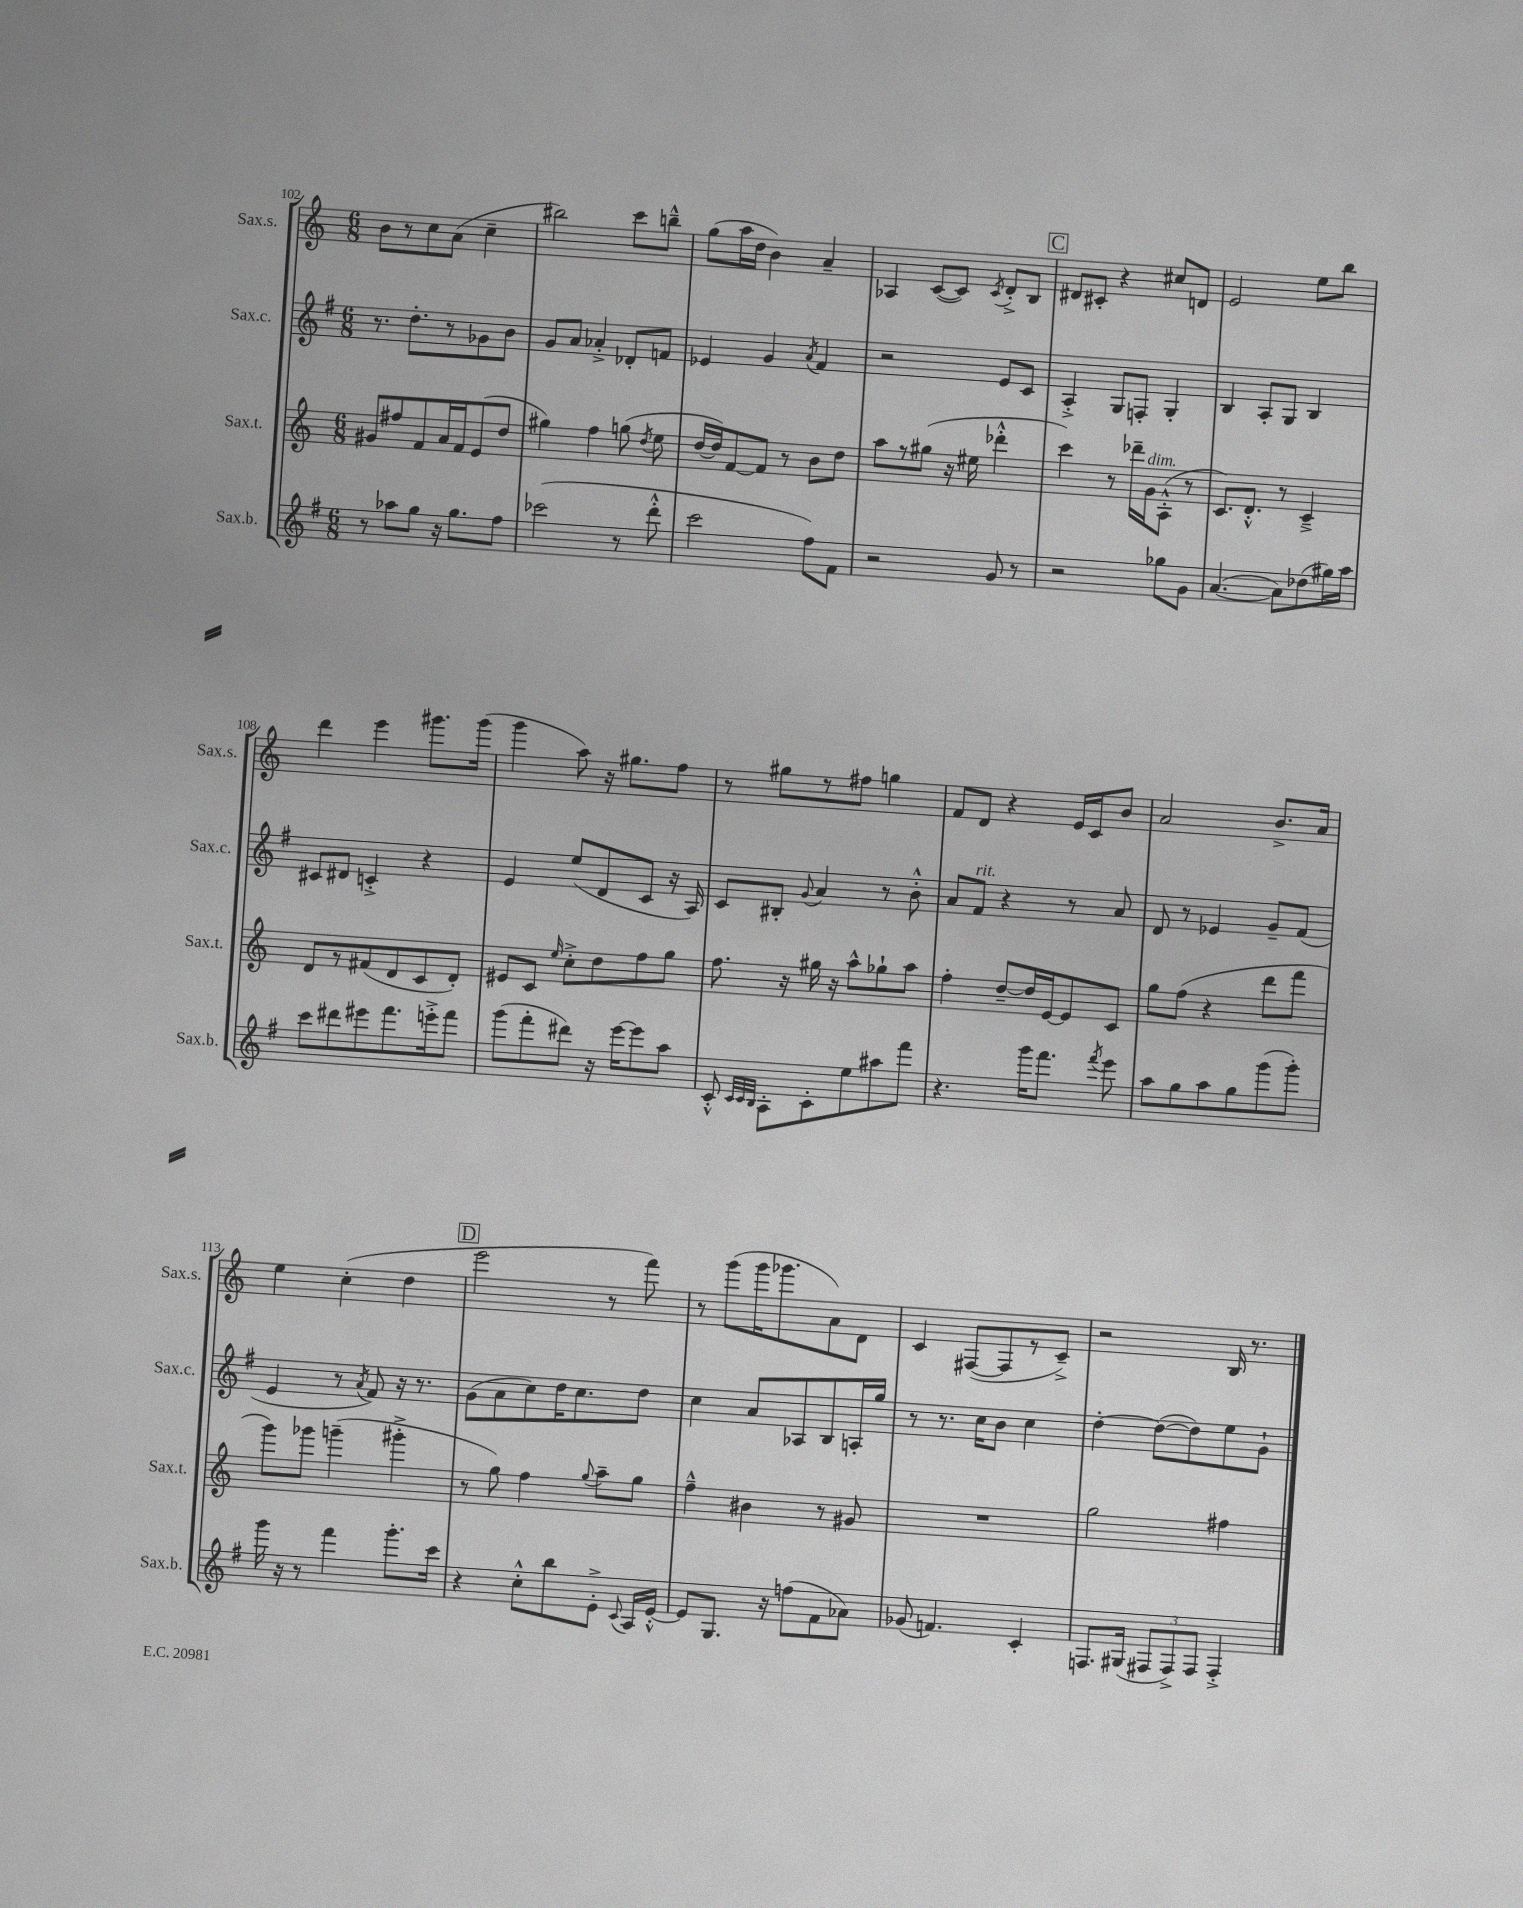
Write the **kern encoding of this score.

**kern	**kern	**kern	**kern
*part4	*part3	*part2	*part1
*staff4	*staff3	*staff2	*staff1
*I"Sax.b.	*I"Sax.t.	*I"Sax.c.	*I"Sax.s.
*I'Sax.b.	*I'Sax.t.	*I'Sax.c.	*I'Sax.s.
*clefG2	*clefG2	*clefG2	*clefG2
*k[f#]	*k[]	*k[f#]	*k[]
*M6/8	*M6/8	*M6/8	*M6/8
=102	=102	=102	=102
8r	8g#X/L	8.r	8b\L
8aa-X\L	8ff#X/	.	8r
.	.	8.dd'\L	.
8gg\J	8f/	.	8cc\
16r	16a/L	8r	(8a\J
8.gg\L	16f/J	.	.
.	(8e/	8g-X\	4cc~\
8ff#\J	8dd/J	8b\J	.
=103	=103	=103	=103
(2ccc-X\	4gg#X\)	8g/L	2bb#X\)
.	.	8a/J	.
.	4ff\	4a-X'^/	.
8r	(8ggn\	8d-X'/L	8ccc\L
.	8qdd/	.	.
8ddd'^^\	8ee\	8fn/J	8bbn~^^\J
=104	=104	=104	=104
2ccc\	[16dd/LL	4e-X/	(8gg\L
.	16dd/J])	.	.
.	[8f/	.	16aa\L
.	.	.	16dd\JJ
.	8f/J]	4g/	4b\)
.	8r	.	.
.	.	8qa/	.
8ff#\L)	8b\L	4f#/	4a~/
8f#\J	8dd\J	.	.
=105	=105	=105	=105
2r	8aa\L	2r	4A-X/
.	8r	.	.
.	(8gg#X\J	.	([8c/L
.	16r	.	8c/J])
.	16ee#X\	.	.
.	.	.	8qc/
8g/	4ddd-X'^^\	8e/L	8d'^/L
8r	.	8c/J	8B/J
!!LO:REH:place=s1:t=C
=106	=106	=106	=106
2r	4ccc\)	4A'^/	8d#X/L
.	.	.	8c#X'/J
.	8r	8G/L	4r
.	16ddd-X~\LL	8Fn'/J	.
!	!LO:TX:a:i:t=dim.	!	!
.	16g\J	.	.
8gg-X\L	(8A'^^\J	4G'/	8cc#X/L
8g\J	8r	.	8dn/J
=107	=107	=107	=107
([4.a/	8.c/L)	4B/	2e/
.	8.d'^^/J	.	.
.	.	8A'/L	.
8a\L])	8r	8G/J	.
(8dd-X\	4c~^/	4B/	8ee\L
16gg#X\L)	.	.	8bb\J
16aa\JJ	.	.	.
!!LO:LB:g=z
=108	=108	=108	=108
8ccc\L	8d/L	8c#X/L	4ddd\
8ddd#X\	8r	8d#X/J	.
8eee#X\	(8f#X/	4cn'^/	4eee\
8.fff#\	8d/	.	.
.	8c/	4r	8.ggg#X\L
16eeen'^\k	.	.	.
8fff#\J	8d'/J)	.	.
.	.	.	(16ggg#\Jk
=109	=109	=109	=109
(8ggg\L	8e#X/L	4e/	4ggg\
8fff#'\	8c/J	.	.
.	16qqee/	.	.
8ddd#X\J)	8cc'^\L	(8ee/L	8aa\)
16r	8dd\	8d/	16r
[16eee\KL	.	.	8.gg#X\L
8eee\]	8ff\	8c/J	.
8aa\J	8gg\J	16r	8ff\J
.	.	16A/)	.
=110	=110	=110	=110
8c'^^/	8.ff\	8c/L	8r
32qqc/LLL	.	.	.
32qqc/	.	.	.
32qqB/JJJ	.	.	.
8A'\L	.	8B#X'/J	8gg#X\L
.	16r	.	.
.	.	8qqg/	.
8c'\	16gg#X\	4a/	8r
.	16r	.	.
8ee\	8aa^^\L	.	8ff#X\J
8aa#X\	8gg-X`\	8r	4ggn\
8fff#\J	8aa\J	8b'^^\	.
=111	=111	=111	=111
4.r	4ff'\	8a/L	8f/L
!	!	!LO:TX:a:i:t=rit.	!
.	.	8f#/J	8d/J
.	[8dd~/L	4r	4r
16ggg\KL	16dd/L]	.	.
8.fff#\J	[16e/J	.	.
.	8e/]	8r	16e/LL
.	.	.	16c/J
8qfff#/	.	.	.
8eee\	8c/J	8a/	8b/J
=112	=112	=112	=112
8aa\L	8gg\L	8d/	2a/
8gg\	(8ff\J	8r	.
8aa\	4r	4e-X/	.
8gg\	.	.	.
(8ggg\	8ddd\L	8g~/L	8.b^/L
8ggg'\J)	8fff\J	(8f#/J	.
.	.	.	16a/Jk
!!LO:LB:g=z
=113	=113	=113	=113
16ggg\	8ggg\L)	4e/	4ee\
16r	.	.	.
8r	8ggg-X\J	.	.
4fff#\	(4gggn~\	8r	(4cc'\
.	.	8qa/	.
.	.	8f#/)	.
8.ggg'\L	4ggg#X'^\	16r	4dd\
.	.	8.r	.
16ccc\Jk	.	.	.
!!LO:REH:place=s1:t=D
=114	=114	=114	=114
4r	8r	(8g\L	2eee\
.	8gg\)	8a\	.
8cc'^^\L	4ff\	8cc\)	.
8bb\	.	16dd\K	.
.	.	8.cc\	.
.	8qqgg/	.	.
8e'^\J	8aa~\L	.	8r
8qqc/	.	.	.
16A/LL	8gg\J	8dd\J	8fff\)
[16e'^^/JJ	.	.	.
=115	=115	=115	=115
8e/L]	4ff~^^\	4cc\	8r
8.G/J	.	.	(8ggg\L
.	4b#X\	8a/L	16ggg\K
16r	.	.	8.ggg-X\
(8ffn\L	.	8A-X/	.
8f#\	8r	8B/	8a\)
8a-X\J)	8g#X/	16An'/L	8d\J
.	.	16gg/JJ	.
=116	=116	=116	=116
(8g-X/	2.r	8r	4c/
4.fn/)	.	8.r	.
.	.	.	([8F#X/L
.	.	16cc\KL	.
.	.	8b\J	8F#/]
4c'/	.	4cc\	8r
.	.	.	8c~^/J)
=117	=117	=117	=117
8.Fn/L	2gg\	[4dd'\	2r
(16G#X/Jk	.	.	.
12F#X/L	.	(8dd\L_	.
12F#^/)	.	.	.
.	.	8dd\])	.
12F#/J	.	.	.
4F#'^/	4ff#X\	8ee\	16B/
.	.	.	8.r
.	.	8g`\J	.
==	==	==	==
*-	*-	*-	*-
